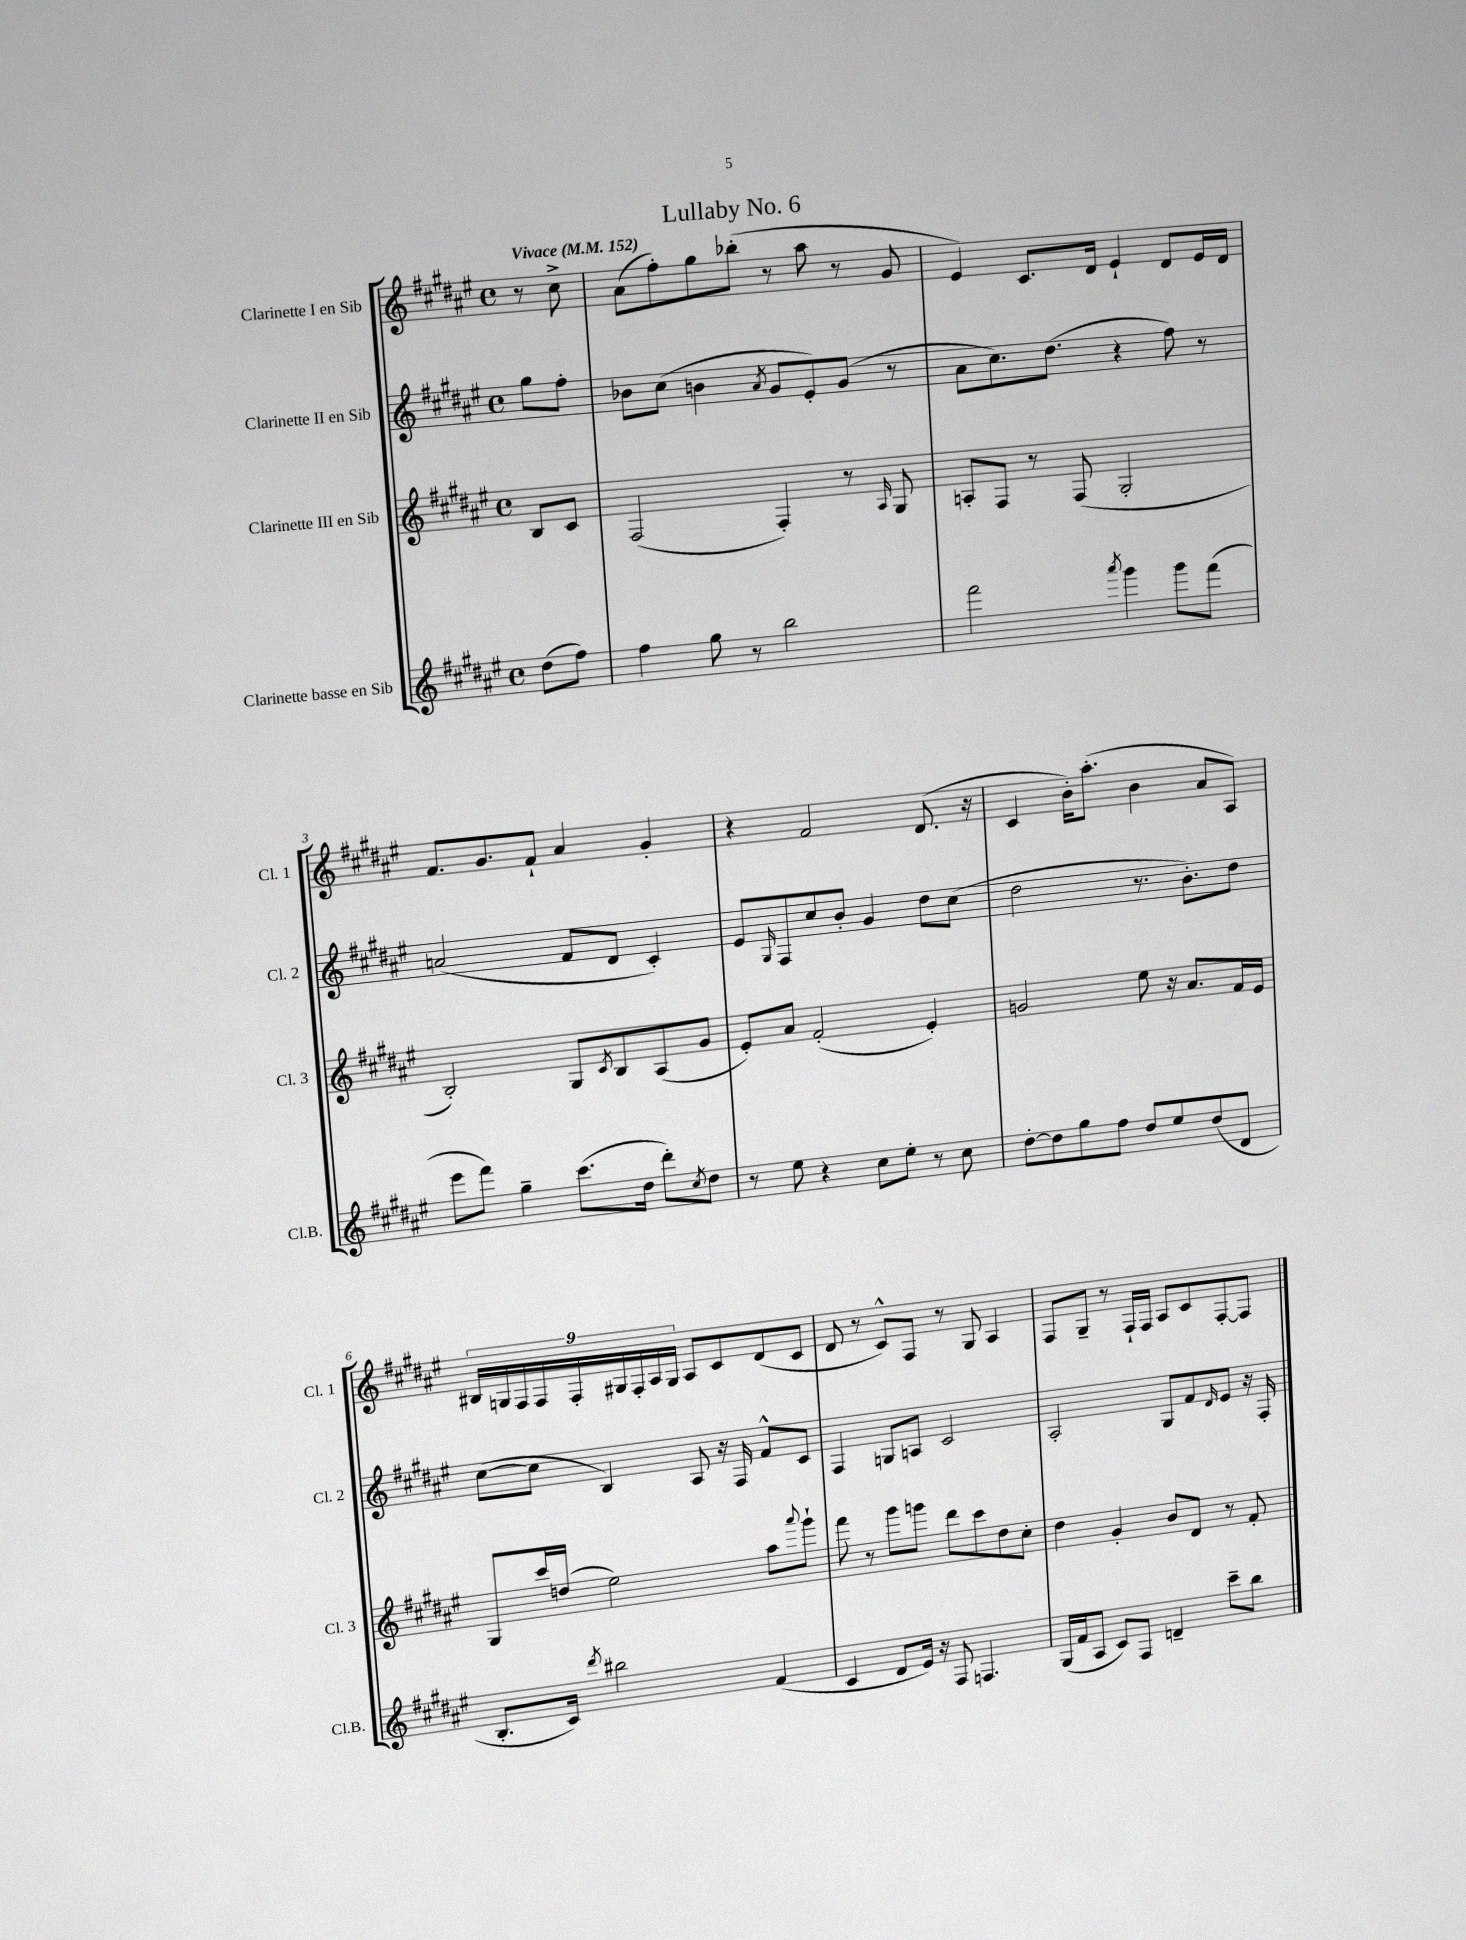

**kern	**kern	**kern	**kern
*part4	*part3	*part2	*part1
*staff4	*staff3	*staff2	*staff1
*I"Clarinette basse en Sib	*I"Clarinette III en Sib	*I"Clarinette II en Sib	*I"Clarinette I en Sib
*I'Cl.B.	*I'Cl. 3	*I'Cl. 2	*I'Cl. 1
*clefG2	*clefG2	*clefG2	*clefG2
*k[f#c#g#d#a#e#]	*k[f#c#g#d#a#e#]	*k[f#c#g#d#a#e#]	*k[f#c#g#d#a#e#]
*M4/4	*M4/4	*M4/4	*M4/4
*met(c)	*met(c)	*met(c)	*met(c)
*MM152	*MM152	*MM152	*MM152
=	=	=	=
!	!	!	!LO:TX:a:B:t=Vivace
(8dd#\L	8B/L	8gg#\L	8r
8ff#\J)	8c#/J	8ff#'\J	8cc#^\
=1	=1	=1	=1
4ff#\	(2F#/	8b-X\L	(8a#\L
.	.	(8cc#\J	8ff#'\)
8gg#\	.	4bn\	8gg#\
8r	.	.	(8bb-X'\J
.	.	8qa#/	.
2bb\	4F#'/)	8g#/L	8r
.	.	8e#'/)	8aa#\
.	8r	(8g#/J	8r
.	16qqA#/	.	.
.	8G#/	8r	8g#/
=2	=2	=2	=2
2fff#\	8An'/L	8a#\L	4e#/)
.	8F#/J	8.cc#\)	.
.	8r	.	8.c#/L
.	.	(8.dd#\J	.
.	(8F#/	.	.
.	.	.	16d#/Jk
8qaaa#/	.	.	.
4ggg#\	2G#'/	4r	4e#`/
8ggg#\L	.	8ff#\)	8d#/L
(8fff#\J	.	8r	16e#/L
.	.	.	16d#/JJ
!!LO:LB:g=z
=3	=3	=3	=3
8eee#\L	2B'/)	(2an/	8.f#/L
8fff#\J)	.	.	.
.	.	.	8.g#/
4gg#~\	.	.	.
.	.	.	8f#`/J
(8.ccc#\L	8G#/L	8f#/L	4a#/
.	8qc#/	.	.
.	8B/	8d#/J	.
16dd#\Jk	.	.	.
8ddd#'\L)	(8A#/	4c#'/)	4g#'/
8qcc#/	.	.	.
8dd#\J	8g#/J	.	.
=4	=4	=4	=4
8r	8e#'/L)	8e#/L	4r
.	.	16qqG#/	.
8ee#\	8a#/J	8F#/	.
4r	(2f#'/	8cc#/	2f#/
.	.	8b'/J	.
8cc#\L	.	4g#/	.
8ee#'\J	.	.	.
8r	4e#'/)	8dd#\L	(8.d#/
8cc#\	.	(8cc#\J	.
.	.	.	16r
=5	=5	=5	=5
[8dd#'\L	2gn/	2dd#\	4c#/
8dd#\]	.	.	.
8gg#\	.	.	16b'\KL)
.	.	.	(8.aa#'\J
8ff#\J	.	.	.
8dd#/L	8ee#\	8.r	4b\
8ee#/	16r	.	.
.	8.a#/L	8.b'\L)	.
(8dd#/	.	.	8a#/L
8d#/J	16f#/L	8dd#\J	8A#/J)
.	16e#/JJ	.	.
!!LO:LB:g=z
=6	=6	=6	=6
8.B'/L	8G#/L	([8cc#\L	18B#X/LL
.	.	.	18Gn/
.	.	.	18F#/
.	16ccc#/L	8cc#\J]	.
.	.	.	18F#/
16c#/Jk)	(16ddn/JJ	.	.
.	.	.	18F#'/
8qddd#/	.	.	.
2bb#X\	2ee#\)	4B/)	.
.	.	.	18G#X/
.	.	.	18F#'/
.	.	.	18A#/
.	.	.	18G#/JJ
.	.	8A#/	8A#/L
.	.	16r	8c#/
.	.	16F#/	.
(4f#/	8aa#\L	8f#^^/L	(8d#/
.	8qqaaa#/	.	.
.	8ggg#`\J	8c#/J	8c#/J
=7	=7	=7	=7
4c#/	8fff#\	4F#/	8d#/
.	8r	.	8r
8d#/L	8ggg#\L	8Gn/L	8c#^^/L)
16e#/Jk)	8gggn\J	8An/J	8F#/J
16r	.	.	.
8F#/	8ddd#\L	2c#/	8r
4.Fn/	8ccc#\	.	8G#/
.	8dd#\	.	4A#/
.	8cc#'\J	.	.
=8	=8	=8	=8
(16G#/LL	4dd#\	2A#'/	8F#/L
16f#/J	.	.	.
8A#/J	.	.	8G#~/J
8c#/L)	4g#'/	.	8r
8F#/J	.	.	16F#`/LL
.	.	.	16F#/JJ
4dn~/	8b/L	8G#/L	8A#/L
.	8d#/J	8f#/	8c#/
.	.	16qqd#/	.
8ccc#~\L	8r	8e#/J	[8F#'/
8bb\J	8f#'/	16r	8F#/J]
.	.	16F#'/	.
==	==	==	==
*-	*-	*-	*-
